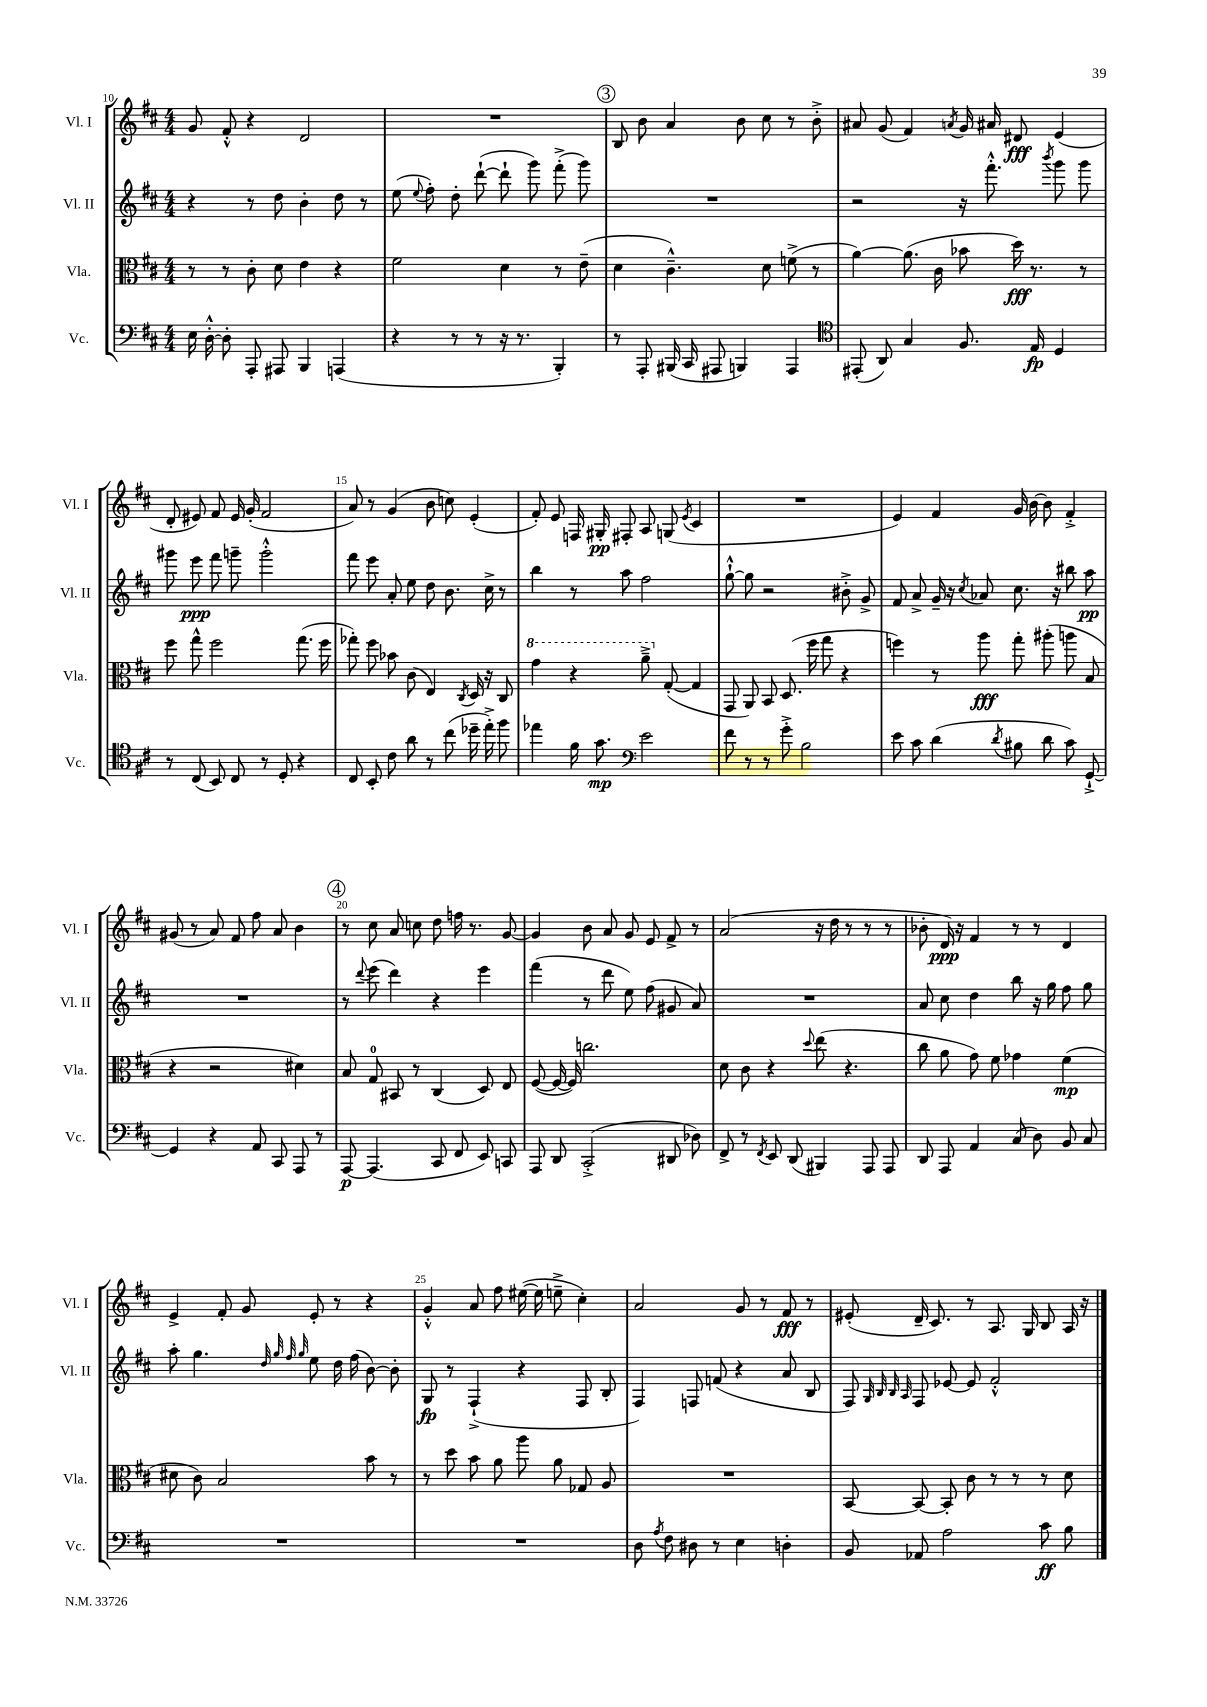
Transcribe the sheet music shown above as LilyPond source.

<<
\new StaffGroup <<
\new Staff = "s0" \with { instrumentName = "Vl. I" shortInstrumentName = "Vl. I" } {
    \clef treble \key d \major \numericTimeSignature \time 4/4
    \autoBeamOff g'8 fis'8-.-^ r4 d'2 |
    R1 |
    \mark \markup { \circle "3" } b8 b'8 a'4 b'8 cis''8 r8 b'8-.-> |
    ais'8 g'8( fis'4) \acciaccatura { a'8 } g'16 ais'16 dis'8\fff e'4( |
    d'8-. eis'8) fis'8 eis'16 g'16-.( fis'2 |
    a'8) r8 g'4( b'8 c''8) e'4-.( |
    fis'8-.) e'8 f16 gis16-.\pp fis8-. a8 g8( \acciaccatura { e'8 } cis'4 |
    R1 |
    e'4) fis'4 g'16 b'16~ b'8 fis'4-.-> |
    gis'8( r8 a'8) fis'8 fis''8 a'8 b'4 |
    \mark \markup { \circle "4" } r8 cis''8 a'8 c''8 d''8 f''16 r8. g'8~ |
    g'4 b'8 a'8 g'8 e'8 fis'8-> r8 |
    a'2( r16 d''16 r8 r8 r8 |
    bes'8-. d'16\ppp) r16 fis'4 r8 r8 d'4 |
    e'4-> fis'8-. g'8 e'8-. r8 r4 |
    g'4-.-^ a'8 fis''8 eis''16~( eis''16 e''8---> cis''4-.) |
    a'2 g'8 r8 fis'8\fff r8 |
    eis'8-.( d'16-- cis'8.) r8 a8. g16 b8 a16 r16 \bar "|." |
}
\new Staff = "s1" \with { instrumentName = "Vl. II" shortInstrumentName = "Vl. II" } {
    \clef treble \key d \major \numericTimeSignature \time 4/4
    \autoBeamOff r4 r8 d''8 b'4-. d''8 r8 |
    e''8( \appoggiatura { e''8 } fis''8-.) d''8-. d'''8~-!( d'''8-! g'''8) fis'''8-.->( g'''8) |
    \mark \markup { \circle "3" } R1 |
    r2 r16 fis'''8.-.-^ \acciaccatura { b'''8 } g'''8 g'''8 |
    gis'''8 e'''8\ppp fis'''8 g'''8-- g'''2-.-^ |
    fis'''8 e'''8 a'8-. e''8 d''8 b'8. cis''16-> r8 |
    b''4 r8 a''8 fis''2 |
    g''8~-!-^ g''8 r2 bis'8-.-> g'8-> |
    fis'8 a'8-> g'16-- r16 \acciaccatura { cis''8 } aes'8 cis''8. r16 bis''8 a''8\pp |
    R1 |
    \mark \markup { \circle "4" } r8 \appoggiatura { d'''8 } e'''8( d'''4) r4 e'''4 |
    fis'''4( r8 d'''8 e''8) fis''8( gis'8 a'8) |
    R1 |
    a'8 cis''8 d''4 b''8 r16 g''16 fis''8 g''8 |
    a''8-. g''4. \grace { d''32 g''32 fis''32 g''32 } e''8 d''16 fis''16( b'8~) b'8-. |
    g8\fp r8 fis4-!->( r4 fis8 b8-. |
    fis4) f8 f'8( r4 a'8 b8 |
    fis8) \grace { g32 b32 b32 a32 } fis8 ees'8~ ees'8 fis'2-.-^ \bar "|." |
}
\new Staff = "s2" \with { instrumentName = "Vla." shortInstrumentName = "Vla." } {
    \clef alto \key d \major \numericTimeSignature \time 4/4
    \autoBeamOff r8 r8 cis'8-. d'8 e'4 r4 |
    fis'2 d'4 r8 e'8--( |
    \mark \markup { \circle "3" } d'4 cis'4.---^) d'8 f'8->( r8 |
    a'4~) a'8.( cis'16 bes'8 d''16\fff) r8. r8 |
    fis''8 g''8-^ fis''2 g''8.( fis''16 |
    ges''8-.) fis''8 bes'8 cis'8( e4) \acciaccatura { cis8 } d16 r16 cis8 |
    \ottava #1 g''4 r4 a''8---> \ottava #0 g8~-.( g4 |
    g,8 a,8) b,8 d8.( fis''16 g''8 r4 |
    f''4) r8 a''8\fff g''8-. ais''8-.( a''8 b8 |
    r4 r2 dis'4) |
    \mark \markup { \circle "4" } b8 g8-0 bis,8 r8 cis4( d8) e8 |
    fis8~( fis16~ fis16) c''2. |
    d'8 cis'8 r4 \appoggiatura { d''8 } e''8( r4. |
    cis''8 a'8 g'8) fis'8 ges'4 fis'4\mp( |
    dis'8 cis'8) b2 b'8 r8 |
    r8 d''8 b'8 a'8 a''8 a'8 ges8 a8 |
    R1 |
    b,8~ b,8~ b,8-. cis'8 r8 r8 r8 d'8 \bar "|." |
}
\new Staff = "s3" \with { instrumentName = "Vc." shortInstrumentName = "Vc." } {
    \clef bass \key d \major \numericTimeSignature \time 4/4
    \autoBeamOff e16 d16~-.-^ d8-. a,,8-. ais,,8 b,,4 a,,4( |
    r4 r8 r8 r16 r8. b,,4-.) |
    \mark \markup { \circle "3" } r8 a,,8-. bis,,16( cis,16 ais,,8 b,,4) ais,,4 |
    \clef tenor eis,8-.( a,8) g4 fis8. e16\fp d4 |
    r8 cis8( b,8) cis8 r8 d8-. r4 |
    cis8 b,8-. cis'8 a'8 r8 cis''8( des''16-- e''16-.->) fis''8 |
    ees''4 fis'16 g'8.\mp \clef bass e'2 |
    fis'8 r8 r8 g'8-.-> b2 |
    e'8 cis'8 d'4( \acciaccatura { d'8 } bis8 d'8 cis'8) g,8~-!-> |
    g,4 r4 a,8 cis,8 a,,8 r8 |
    \mark \markup { \circle "4" } a,,8~\p a,,4.( cis,8 fis,8 e,8) c,8 |
    a,,8 d,8 cis,2-.->( dis,8 des8) |
    fis,8-> r8 \acciaccatura { fis,8 } e,8 d,8( bis,,4) a,,8 a,,8 |
    d,8 a,,8 a,4 cis8( d8) b,8 cis8 |
    R1 |
    R1 |
    d8 \acciaccatura { a8 } fis8 dis8 r8 e4 d4-. |
    b,8 aes,8 a2 cis'8\ff b8 \bar "|." |
}
>>
>>
\layout { \context { \Score currentBarNumber = #10 \override BarNumber.break-visibility = ##(#f #t #t) barNumberVisibility = #(every-nth-bar-number-visible 5) } }
